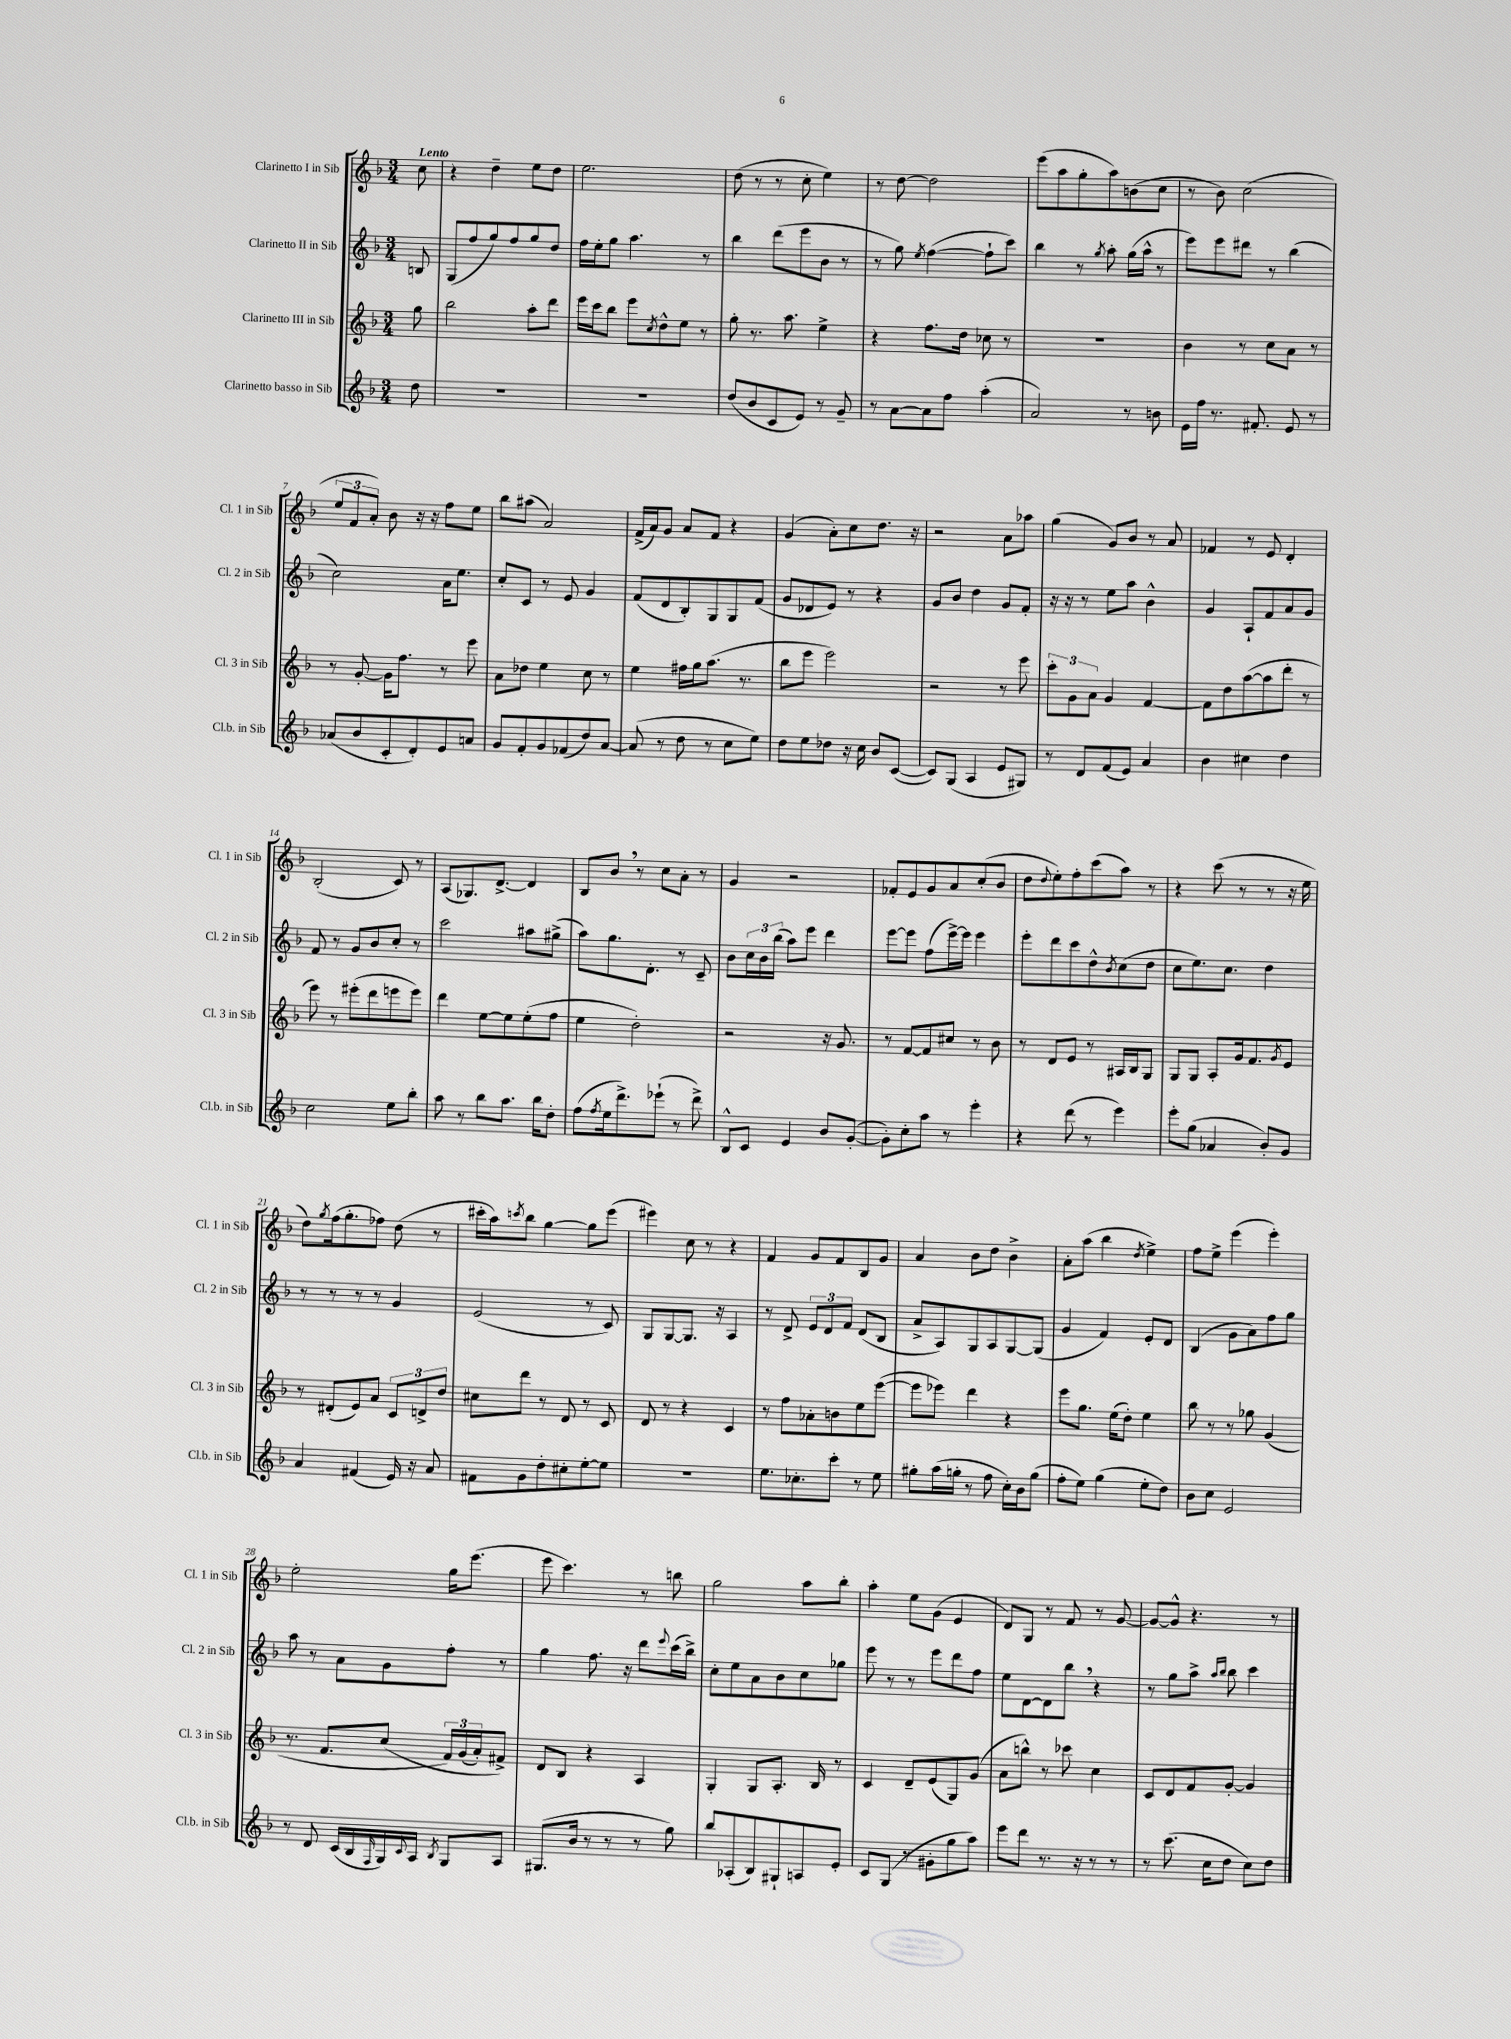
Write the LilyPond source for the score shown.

<<
\new StaffGroup <<
\new Staff = "s0" \with { instrumentName = "Clarinetto I in Sib" shortInstrumentName = "Cl. 1 in Sib" } {
    \clef treble \key f \major \numericTimeSignature \time 3/4 \partial 8 \tempo "Lento"
    c''8 |
    r4 d''4-- e''8 d''8 |
    e''2. |
    d''8( r8 r8 c''8-. e''4) |
    r8 d''8~ d''2 |
    e'''8( a''8 g''8-. a''8) b'8( c''8 |
    r8 bes'8) c''2( |
    \tuplet 3/2 { e''8 f'8 a'8-.) } bes'8 r16 r16 f''8 e''8 |
    bes''8 ais''8( a'2) |
    f'16->( a'16) g'8 a'8 f'8 r4 |
    g'4( a'8-.) c''8 d''8. r16 |
    r2 a'8 aes''8 |
    g''4( g'8) bes'8 r8 a'8 |
    fes'4 r8 e'8 d'4-. |
    bes2-.( c'8) r8 |
    a8( ges8.) d'8.~-> d'4 |
    bes8 bes'8 \breathe r8 c''8 a'8-. r8 |
    g'4 r2 |
    fes'8-. e'8 g'8 a'8 c''8-.( bes'8 |
    d''8 \appoggiatura { d''8 } e''8-.) f''8-. c'''8( a''8) r8 |
    r4 c'''8( r8 r8 r16 e''16 |
    d''8) \acciaccatura { g''8 } f''16( g''8.-. fes''8) d''8( r8 |
    cis'''16-. a''16) \acciaccatura { c'''8 } bes''8 g''4~ g''8 e'''8( |
    eis'''4) c''8 r8 r4 |
    f'4 g'8 f'8 bes8 g'8 |
    a'4 bes'8 d''8 bes'4-> |
    a'8-. a''8( bes''4 \acciaccatura { d''8 } e''4->) |
    f''8 e''8-> e'''4( e'''4-.) |
    e''2-. g''16 e'''8.( |
    e'''8 c'''4.) r8 b''8 |
    g''2 a''8 bes''8-. |
    a''4-. e''8 g'8( e'4 |
    d'8) g8 r8 f'8 r8 g'8~ |
    g'8~ g'8-^ r4. r8 \bar "|." |
}
\new Staff = "s1" \with { instrumentName = "Clarinetto II in Sib" shortInstrumentName = "Cl. 2 in Sib" } {
    \clef treble \key f \major \numericTimeSignature \time 3/4 \partial 8
    b8 |
    g8( f''8 g''8) f''8 g''8 d''8 |
    f''16 e''16-. g''8 a''4. r8 |
    bes''4 d'''8( e'''8 bes'8 r8 |
    r8 g''8) \acciaccatura { e''8 } f''4~( f''8-! c'''8) |
    bes''4 r8 \acciaccatura { g''8 } a''8-. g''16( a''16-^ r8 |
    e'''8) e'''8 dis'''8 r8 bes''4( |
    c''2) a'16 e''8. |
    c''8-. c'8 r8 e'8 g'4 |
    f'8( d'8 bes8-.) g8 g8 f'8( |
    g'8 des'8 e'8) r8 r4 |
    g'8 bes'8 d''4 g'8 f'8-. |
    r16 r16 r8 e''8 a''8 bes'4-^ |
    g'4 a8-! f'8 a'8 g'8 |
    f'8 r8 g'8 bes'8 c''8-. r8 |
    c'''2 ais''8 gis''8->( |
    a''8) g''8. d'8.-. r8 c'8-- |
    bes'8 \tuplet 3/2 { c''16 bes'16 bes''16( } a''8) e'''8 d'''4 |
    e'''8~ e'''8 f''8( e'''16~->) e'''16 e'''4 |
    e'''8-. d'''8 c'''8 d''8-^ \acciaccatura { bes'8 } c''8( d''8 |
    c''8 e''8.) c''8. d''4 |
    r8 r8 r8 r8 g'4 |
    e'2( r8 c'8) |
    g8 g8~ g8. r16 a4 |
    r8 d'8-> \tuplet 3/2 { e'8 d'8 f'8 } d'8( bes8 |
    a'8-> a8) g8 a8 g8~ g8( |
    g'4 f'4) e'8-. d'8 |
    bes4( g'8 a'8) f''8 g''8 |
    a''8 r8 a'8 g'8 f''8-. r8 |
    g''4 f''8. r16 d'''8 \appoggiatura { e'''8 } c'''16( bes''16->) |
    c''8-. e''8 a'8 bes'8 c''8 ges''8 |
    e'''8 r8 r8 e'''8 d'''8 f''8 |
    e''8 d'8~ d'8 bes''8 \breathe r4 |
    r8 g''8 a''8-> \grace { a''16 bes''16 } bes''8 c'''4 \bar "|." |
}
\new Staff = "s2" \with { instrumentName = "Clarinetto III in Sib" shortInstrumentName = "Cl. 3 in Sib" } {
    \clef treble \key f \major \numericTimeSignature \time 3/4 \partial 8
    g''8 |
    bes''2 a''8-. d'''8 |
    e'''16 c'''16 bes''8 e'''8 \acciaccatura { c''8 } d''8-^ e''8 r8 |
    g''8-. r8. a''8. e''4-> |
    r4 f''8. d''16 ces''8 r8 |
    R2. |
    bes'4 r8 c''8 a'8 r8 |
    r8 g'8~-. g'16 f''8. r8 e'''8 |
    a'8 des''8 e''4 c''8 r8 |
    e''4 fis''16 g''16 a''8.( r8. |
    bes''8 e'''8 e'''2) |
    r2 r8 e'''8 |
    \tuplet 3/2 { c'''8-. g'8 a'8 } g'4 f'4~ |
    f'8 d''8 a''8~( a''8 d'''8-. r8 |
    e'''8) r8 eis'''8-.( d'''8 e'''8 e'''8) |
    d'''4 e''8~ e''8 e''8-.( f''8 |
    e''4 d''2-.) |
    r2 r16 g'8. |
    r8 f'8~ f'8 cis''8 r8 bes'8 |
    r8 d'8 e'8 r8 ais16 bes16 g8 |
    g8 g8 a8-. g'16 f'8. \acciaccatura { g'8 } e'8 |
    r8 dis'8-.( e'8) a'8 \tuplet 3/2 { c'8 d'8-> d''8 } |
    cis''8 d'''8 r8 d'8 r8 c'8 |
    d'8 r8 r4 c'4 |
    r8 f''8 aes'8-. b'8 e''8 e'''8~( |
    e'''8 ees'''8) d'''4 r4 |
    e'''8 g''8. e''16( d''8-.) e''4 |
    bes''8 r8 r8 ges''8 g'4( |
    r8. f'8. c''8\( \tuplet 3/2 { f'16) g'16( a'16-.) } fis'8->\) |
    d'8 bes8 r4 a4 |
    g4-. g8 a8.-. bes16 r8 |
    c'4 d'8-- e'8( g8) g'8( |
    a'8 b''8-^) r8 ces'''8 c''4 |
    c'8 d'8 f'8 g'8~-. g'4 \bar "|." |
}
\new Staff = "s3" \with { instrumentName = "Clarinetto basso in Sib" shortInstrumentName = "Cl.b. in Sib" } {
    \clef treble \key f \major \numericTimeSignature \time 3/4 \partial 8
    d''8 |
    R2. |
    R2. |
    d''8( bes'8 c'8 e'8) r8 g'8-- |
    r8 a'8~ a'8 f''8 a''4-.( |
    a'2) r8 b'8 |
    e'16 f''16 r8. fis'8.-. e'8 r8 |
    aes'8( bes'8 c'8-. d'8-.) e'8 a'8 |
    g'8 f'8-. g'8 fes'8( d''8) a'8~ |
    a'8( r8 d''8 r8 c''8 e''8) |
    d''8 e''8 des''8 r16 c''16 bes'8 c'8~( |
    c'8) g8( a4 e'8 gis8) |
    r8 d'8 f'8( e'8) a'4 |
    bes'4 cis''4 d''4 |
    c''2 e''8 bes''8-. |
    a''8 r8 bes''8 a''8. bes''16 d''8-. |
    f''8( \acciaccatura { f''8 } e''16 d'''8.->) ees'''8-!( r8 d'''8->) |
    bes8-^ c'8 e'4 bes'8 g'8~-.( |
    g'8-.) c''8-. a''8 r8 e'''4-. |
    r4 d'''8( r8 e'''4) |
    e'''8-. g''8( aes'4 bes'8-.) g'8 |
    a'4 fis'4( e'16) r16 a'8 |
    fis'8 g'8 d''8-. cis''8-. e''8~-. e''8 |
    R2. |
    e''8. ces''8.-. c'''8-. r8 e''8 |
    gis''8-. a''16( g''16-. r8 f''8 c''16-.) bes'16 g''8( |
    f''8-. e''8) g''4( e''8-. d''8) |
    bes'8 c''8 e'2 |
    r8 d'8 c'16( bes16 \grace { f16 } g16) \appoggiatura { c'8 } a16 \acciaccatura { bes8 } g8 a8 |
    gis8.( bes'16 r8 r8 r8 g''8) |
    bes''8 aes8-.( bes8) gis8-! a8 e'8-. |
    c'8 g8( r8 gis'8-. g''8 a''8) |
    e'''8 d'''8 r8. r16 r8 r8 |
    r8 c'''8.( c''16 d''8 c''8) d''8 \bar "|." |
}
>>
>>
